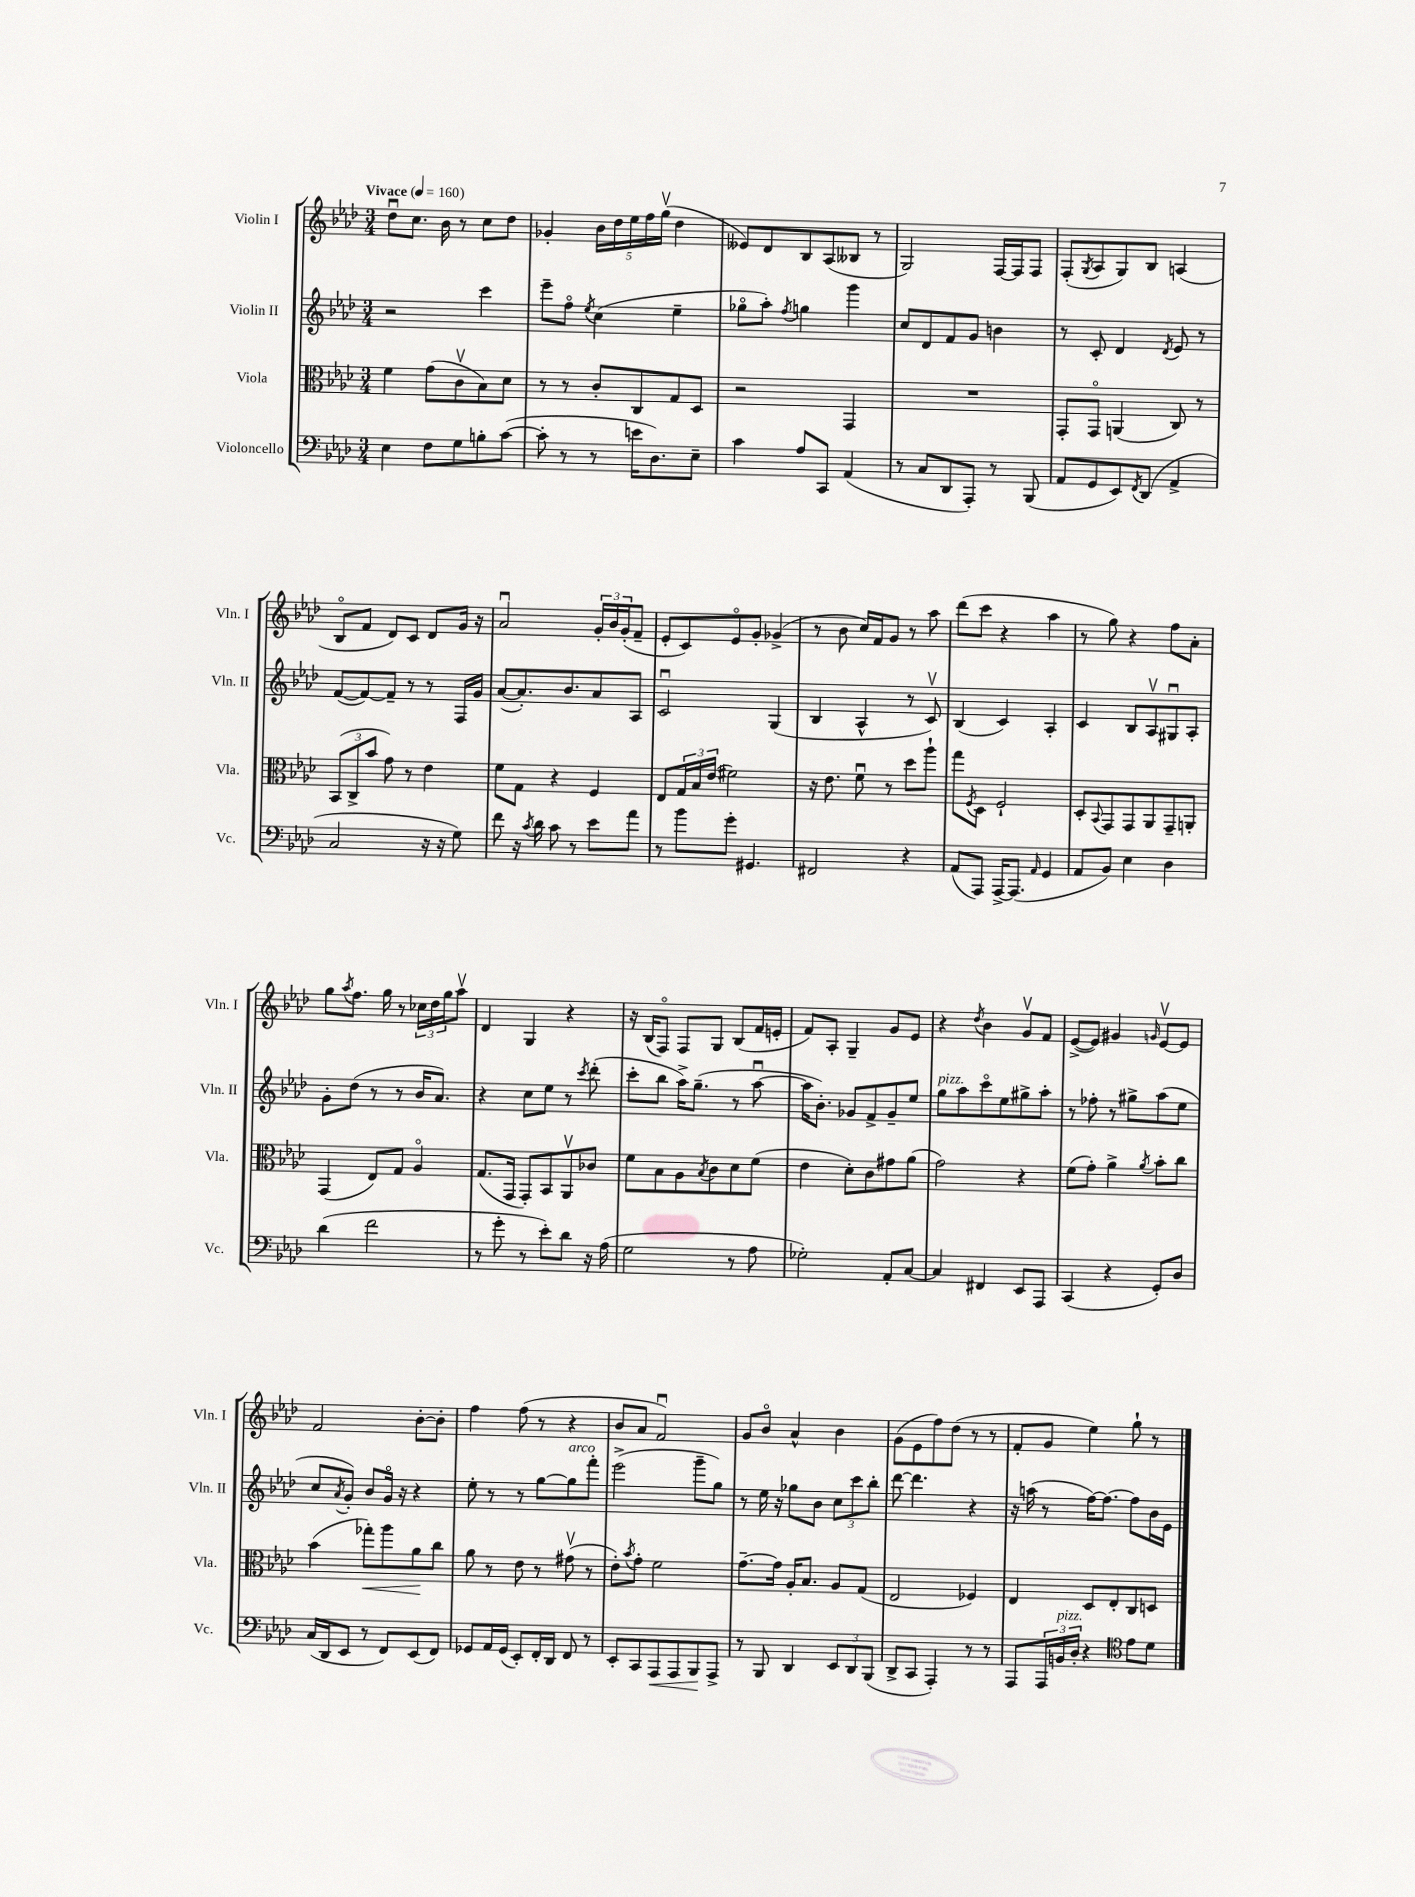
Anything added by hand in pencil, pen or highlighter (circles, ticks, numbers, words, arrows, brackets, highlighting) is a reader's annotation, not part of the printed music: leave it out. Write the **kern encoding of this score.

**kern	**dynam	**kern	**dynam	**kern	**kern
*part4	*part4	*part3	*part3	*part2	*part1
*staff4	*staff4	*staff3	*staff3	*staff2	*staff1
*I"Violoncello	*	*I"Viola	*	*I"Violin II	*I"Violin I
*I'Vc.	*	*I'Vla.	*	*I'Vln. II	*I'Vln. I
*clefF4	*	*clefC3	*	*clefG2	*clefG2
*k[b-e-a-d-]	*	*k[b-e-a-d-]	*	*k[b-e-a-d-]	*k[b-e-a-d-]
*M3/4	*	*M3/4	*	*M3/4	*M3/4
*MM160	*	*MM160	*	*MM160	*MM160
=1	=1	=1	=1	=1	=1
!	!	!	!	!	!LO:TX:a:B:t=Vivace
4E-\	.	4f\	.	2r	8dd-u\L
.	.	.	.	.	8.cc\J
8F\L	.	(8g\L	.	.	.
.	.	.	.	.	16b-\
8G\	.	8cv\	.	.	8r
8Bn'\	.	8B-\)	.	4ccc\	8cc\L
([8c\J	.	8d-\J	.	.	8dd-\J
=2	=2	=2	=2	=2	=2
8c'\]	.	8r	.	8eee-~\L	4g-X'/
8r	.	8r	.	8ff\J	.
.	.	.	.	8qee-/	.
8r	.	8c'/L	.	(4cc\	20b-\LL
.	.	.	.	.	20dd-\
.	.	.	.	.	20ee-\
16en\KL	.	8C/	.	.	.
.	.	.	.	.	20ff\
8.D-\)	.	.	.	.	.
.	.	.	.	.	(20ggv\JJ
.	.	8G/	.	4ee-~\	4dd-\
8E-~\J	.	8D-/J	.	.	.
=3	=3	=3	=3	=3	=3
4c\	.	2r	.	8gg-X\L	8e--X/L)
.	.	.	.	8aa-'\J)	8d-/
.	.	.	.	8qff/	.
8A-/L	.	.	.	4ggn\	8B-/
8CC/J	.	.	.	.	(8A-/
(4AA-/	.	4GG/	.	4ggg\	8B--X/J
.	.	.	.	.	8r
=4	=4	=4	=4	=4	=4
8r	.	2.r	.	8cc/L	2G/)
8C/L	.	.	.	8d-/	.
8DD-/	.	.	.	8f/	.
8AAA-'/J)	.	.	.	8g/J	.
8r	.	.	.	4bn\	[16F/LL
.	.	.	.	.	16F/J]
(8BBB-/	.	.	.	.	8F/J
=5	=5	=5	=5	=5	=5
8AA-/L	.	8GG'/L	.	8r	(8F'/L
.	.	.	.	.	8qG/
8GG/	.	8GG/J	.	8c'/	8A-/
8EE-/)	.	(4AAn/	.	4d-/	8G/)
8qFF/	.	.	.	.	.
(8DD-/J	.	.	.	.	8B-/J
.	.	.	.	8qd-/	.
4AA-^/	.	8C/)	.	8e-/	(4An/
.	.	8r	.	8r	.
!!LO:LB:g=z
=6	=6	=6	=6	=6	=6
2C/	.	(12BB-/L	.	([8f/L	8B-/L
.	.	12C^/	.	.	.
.	.	.	.	8f/_)	8f/J
.	.	12b-/J	.	.	.
.	.	8g\)	.	8f~/J]	8d-/L)
.	.	8r	.	8r	8c/J
16r	.	4e-\	.	8r	8d-/L
16r	.	.	.	.	.
8G\)	.	.	.	16F/LL	16g/Jk
.	.	.	.	16g/JJ	16r
=7	=7	=7	=7	=7	=7
8f\	.	8f\L	.	([8a-/L	2a-u/
16r	.	8G\J	.	8.a-'/])	.
8qc/	.	.	.	.	.
16d-\	.	.	.	.	.
8c\	.	4r	.	.	.
.	.	.	.	8.b-/	.
8r	.	.	.	.	.
8e-\L	.	4F/	.	8a-/	24g'/LL
.	.	.	.	.	24b-/
.	.	.	.	.	(24g'/J
8a-\J	.	.	.	8A-/J	8f~/J
=8	=8	=8	=8	=8	=8
8r	.	8E-/L	.	2cu/	8e-'/L
8b-\L	.	24G/L	.	.	8c/)
.	.	24B-/	.	.	.
.	.	(24e-/JJ	.	.	.
8g'\J	.	2f#X\)	.	.	8e-/
4.GG#X/	.	.	.	.	8g'/J
.	.	.	.	(4G/	(4g-X^/
=9	=9	=9	=9	=9	=9
2FF#X/	.	16r	.	4B-/	8r
.	.	8.e-\	.	.	.
.	.	.	.	.	8b-\
.	.	8fu\	.	4A-^^/	16cc/LL)
.	.	.	.	.	16f/J
.	.	8r	.	.	8g/J
4r	.	8dd-\L	.	8r	8r
.	.	8aa-`\J	.	8cv/)	8aa-\
=10	=10	=10	=10	=10	=10
(8AA-/L	.	8gg\L	.	(4B-/	(8ddd-\L
.	.	8qF/	.	.	.
8AAA-/J)	.	8D-\J	.	.	8ccc\J
[16AAA-^/KL	.	2F`/	.	4c/)	4r
(8.AAA-/J]	.	.	.	.	.
16qqAA-/	.	.	.	.	.
4GG/	.	.	.	4A-'/	4aa-\
=11	=11	=11	=11	=11	=11
8AA-/L	.	8D-'/L	.	4c/	8r
.	.	8qqBB-/	.	.	.
8BB-/J)	.	8GG/	.	.	8gg\)
4E-\	.	8GG/	.	8B-/L	4r
.	.	8AA-/	.	8A-v/	.
4D-\	.	8GG~/	.	8G#Xu/	8ff\L
.	.	8AAn'/J	.	8A-'/J	8a-'\J
!!LO:LB:g=z
=12	=12	=12	=12	=12	=12
(4d-\	.	(4GG/	.	8g'\L	8gg\L
.	.	.	.	.	8qaa-/
.	.	.	.	(8dd-\J	8.ff\J
2f\	.	8E-/L)	.	8r	.
.	.	.	.	.	16gg\
.	.	8G/J	.	8r	8r
.	.	4A-/	.	16b-/KL	24cc-X\LL
.	.	.	.	.	24dd-\
.	.	.	.	8.a-/J)	.
.	.	.	.	.	24gg\J
.	.	.	.	.	8aa-v\J
=13	=13	=13	=13	=13	=13
8r	.	(8.G/L	.	4r	4d-/
8g'\	.	.	.	.	.
.	.	16GG/Jk	.	.	.
8r	.	8GG'/L)	.	8cc\L	4G/
8e-'\L)	.	8BB-/	.	8ee-\J	.
8d-\J	.	8AA-v/	.	8r	4r
.	.	.	.	8qccc/	.
16r	.	8c-X/J	.	(8ddd-'\	.
(16A-\	.	.	.	.	.
=14	=14	=14	=14	=14	=14
2G\	.	8f\L	.	8ccc'\L	16r
.	.	.	.	.	(16B-/KL
.	.	8B-\	.	8bb-\J	8F/J)
.	.	8A-\	.	16aa-^\KL)	8F/L
.	.	.	.	(8.gg~\J	.
.	.	8qB-/	.	.	.
.	.	8c\	.	.	8G/J
8r	.	8d-\	.	8r	(8B-/L
8A-\	.	(8f\J	.	[8aa-u\	16f/L
.	.	.	.	.	16en'/JJ
=15	=15	=15	=15	=15	=15
2G-X'\)	.	4e-\	.	16aa-\KL]	8f/L)
.	.	.	.	8.b-'\J)	.
.	.	.	.	.	8A-'/J
.	.	8d-'\L)	.	8g-X/L	4G~/
.	.	8c\	.	8f^/	.
8AA-'/L	.	8g#X\	.	8g-~/	8g/L
[8C/J	.	(8a-\J	.	8ee-/J	8e-/J
=16	=16	=16	=16	=16	=16
!	!	!	!	!LO:TX:a:i:t=pizz.	!
4C/]	.	2g\)	.	8gg\L	4r
.	.	.	.	8aa-\	.
.	.	.	.	.	8qdd-/
4FF#X/	.	.	.	8ccc\	4b-\
.	.	.	.	8ee-\	.
8EE-/L	.	4r	.	8gg#X^\	8gv/L
8AAA-/J	.	.	.	8aa-'\J	8f/J
=17	=17	=17	=17	=17	=17
(4CC/	.	(8f\L	.	8r	([8e-^/L
.	.	8g'\J)	.	8ff-X'\	8e-/J])
4r	.	4a-^\	.	8r	4g#X/
.	.	.	.	8gg#X^\L	.
.	.	8qa-/	.	.	16qqgn/
8GG'/L)	.	8b-'\L	.	(8aa-\	[8e-v/L
8D-/J	.	8cc\J	.	8ee-\J	8e-/J]
!!LO:LB:g=z
=18	=18	=18	=18	=18	=18
(16C/LL	.	(4b-\	.	8cc/L	2f/
16DD-/J	.	.	.	.	.
.	.	.	.	8qa-/	.
8EE-/J	.	.	.	8g'/J)	.
!	!	!	!LO:HP:b	!	!
8r	.	8gg-X'\L)	<	8b-/L	.
8FF/L)	.	8aa-\	.	16g/Jk	.
.	.	.	.	16r	.
(8EE-/	.	8a-\	.	4r	[8b-'\L
8FF/J)	.	8cc\J	[	.	8b-'\J]
=19	=19	=19	=19	=19	=19
8GG-X/L	.	8a-\	.	8ee-'\	4ff\
16AA-/L	.	8r	.	8r	.
(16GG-/JJ	.	.	.	.	.
8EE-'/L)	.	8e-\	.	8r	(8ff\
16FF'/L	.	8r	.	[8gg\L	8r
16DD-/JJ	.	.	.	.	.
!	!	!	!	!LO:TX:a:i:t=arco	!
8FF/	.	(8g#Xv\	.	8gg\]	4r
8r	.	8r	.	8fff'\J	.
=20	=20	=20	=20	=20	=20
8EE-'/L	.	8e-'\L)	.	(2eee-^\	8b-/L
.	.	8qb-/	.	.	.
8CC/	.	8g'\J	.	.	8a-/J
!	!LO:HP:b	!	!	!	!
8AAA-/	<	2f\	.	.	2fu/)
8AAA-/	.	.	.	.	.
8BBB-/	.	.	.	8ggg~\L	.
8AAA-^/J	[	.	.	8gg\J)	.
=21	=21	=21	=21	=21	=21
8r	.	[8.g~\L	.	8r	8g/L
8BBB-/	.	.	.	16ee-\	8b-/J
.	.	16g\Jk]	.	16r	.
4DD-/	.	16A-'/KL	.	8gg-X\L	4a-^^/
.	.	8.B-/J	.	.	.
.	.	.	.	8b-\J	.
12EE-/L	.	8A-/L	.	12cc\L	4b-\
12DD-/	.	.	.	12ccc\	.
.	.	(8G/J	.	.	.
(12BBB-/J	.	.	.	12bb-'\J	.
=22	=22	=22	=22	=22	=22
8DD-^/L	.	2E-/	.	[8ddd-\	(8g\L
8CC/J	.	.	.	4.ddd-\]	8e-\
4AAA-'/)	.	.	.	.	8ff\)
.	.	.	.	.	(8dd-\J
8r	.	4F-X/)	.	4r	8r
8r	.	.	.	.	8r
=23	=23	=23	=23	=23	=23
8AAA-/L	.	4E-/	.	16r	8f'/L
.	.	.	.	(16aan\	.
24AAA-/L	.	.	.	8r	8g/J
!LO:TX:a:i:t=pizz.	!	!	!	!	!
24BBn/	.	.	.	.	.
24D-'/JJ	.	.	.	.	.
4r	.	8D-/L	.	[16ff\KL)	4ee-\)
.	.	.	.	8.ff\J_	.
.	.	8E-'/	.	.	.
*clefC4	*	*	*	*	*
8e-\L	.	8C/	.	8ff\L]	8gg`\
8d-\J	.	8Dn/J	.	16b-\L	8r
.	.	.	.	16e-\JJ	.
==	==	==	==	==	==
*-	*-	*-	*-	*-	*-
